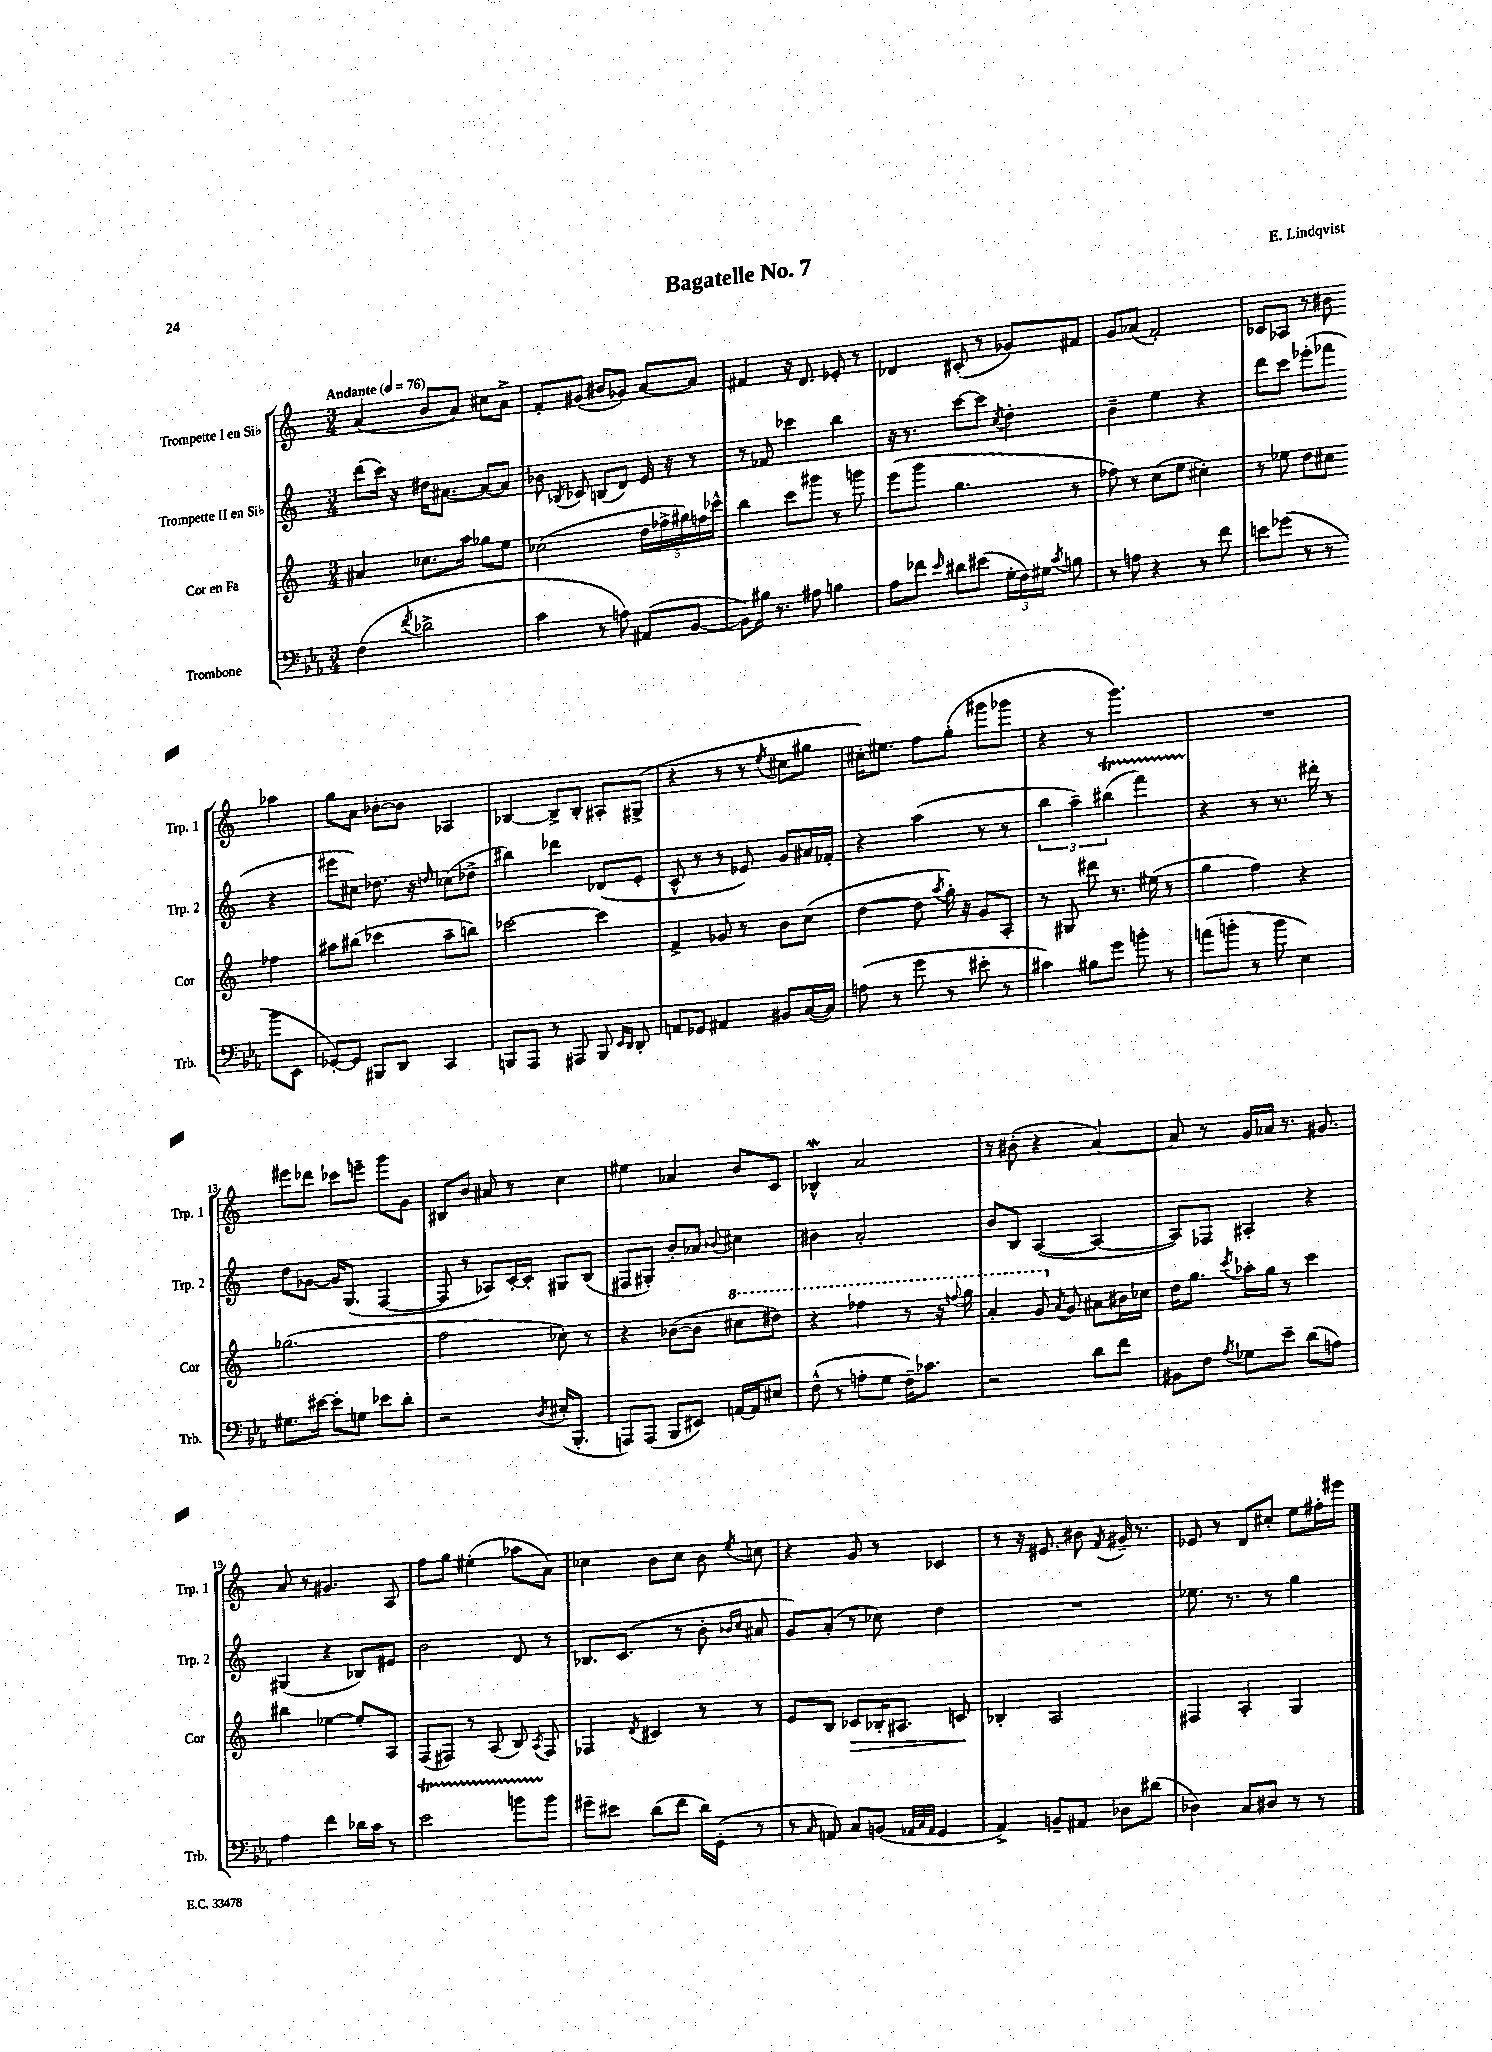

**kern	**kern	**kern	**kern
*staff4	*staff3	*staff2	*staff1
*clefF4	*clefG2	*clefG2	*clefG2
*k[b-e-a-]	*k[]	*k[]	*k[]
*M3/4	*M3/4	*M3/4	*M3/4
*MM76	*MM76	*MM76	*MM76
(4F	4a#	(8ddd	(4a
.	.	16ccc)	.
.	.	16r	.
8qf	.	.	.
2d-^	8.cc-	16dd#	8b
.	.	[8.a#	.
.	.	.	8a)
.	16aa	.	.
.	8gg-	8a#_	8cc#
.	8ee	8a#]	8a^
=	=	=	=
4c	(2cc-	8b-	8f'
.	.	8qB-	.
.	.	8c-	(8g#
8r	.	(8B	8b#
8A)	.	8d)	8g-)
(8AA#	20dd	16e	[8a
.	20ff-^	.	.
.	.	16r	.
.	20gg#)	.	.
[8BB-	.	8r	8a]
.	20ff	.	.
.	20ccc-^^	.	.
=	=	=	=
8BB-])	4bb	8r	4f#
16B#	.	8f-	.
8.r	.	.	.
.	8ccc	4ccc-	16r
.	.	.	8.d
8A#	8ggg#	.	.
4B	8r	4bb	8e-'
.	8ggg	.	8r
=	=	=	=
8A-	(8eee	16r	4d-
.	.	8.r	.
8f-	8ggg	.	.
16qqe-	.	.	.
8d#	4.gg	[8ccc	(8c#'
(8e#	.	8ccc]	8r
.	.	8qcc	.
24G'	.	4dd'	8g-)
24F)	.	.	.
24G#	.	.	.
8qc	.	.	.
8B	8r	.	8f#
=	=	=	=
8r	8ff-)	4b~	8g
8A	8r	.	(8a-
4r	(8cc	4ee	2f')
.	8ee	.	.
8r	4cc#')	4r	.
8f	.	.	.
=	=	=	=
8e	8r	8ddd	8c-
(8g-	8ee-	8ccc	8A-
8r	8dd	(8eee-'	8r
8r	8cc#	8fff-	8b#
8b-	4ff-	4r	4aa-
8EE-	.	.	.
=	=	=	=
[8GG-')	8aa#	8eee#	8gg
8GG-]	(8bb#	8cc#)	8a
8BBB#	4ccc-	8.dd-	[8b-'
8DD	.	.	8b-]
.	.	16r	.
.	.	16qqdd	.
4CC	8aa#~	(8cc-	4A-
.	8bb)	8dd-^	.
=	=	=	=
8BBB	[2ccc-	4bb#)	[4B-
8AAA-	.	.	.
8r	.	4ddd-	8B-^]
8AAA#	.	.	8B-'
8BBB	4ccc-]	(8d-	8A#'
16qqEE-	.	.	.
16qqDD	.	.	.
8DD'	.	8e'	(8G#^
=	=	=	=
8AA	4f^	8c^^	4r
8GG-	.	8r	.
4AA#	8g-	8r	8r
.	8r	8e-)	8r
.	.	.	8qee
8BB#	8b	8g	8cc#
([16C	(8cc	16a#	8gg#
16C])	.	16f-'	.
=	=	=	=
(8A	[4dd	4r	16cc#')
.	.	.	8.ee#
8r	.	.	.
8g	8dd]	(4aa	8ff
.	8qaa	.	.
8r	16gg')	.	(8gg'
.	16r	.	.
8e#'	8g	8r	8ggg#
8r	8A'	8r	8ggg-
=	=	=	=
4c#)	8r	6bb	4r
.	8G#	.	.
.	.	6aa~)	.
8B#	8ddd#	.	8r
.	.	(6bb#	.
8g	8.r	.	4.ggg)
8b'	.	4fff)	.
.	(16ee#	.	.
8r	8r	.	.
=	=	=	=
(8a	4gg	4r	2.r
8b'	.	.	.
8r	4ff)	8r	.
8b	.	8.r	.
4E-)	4r	.	.
.	.	16ddd#'	.
.	.	8r	.
=	=	=	=
8.G#	(2.gg-	8dd	8eee#
.	.	[8g-	8ddd-
[16e#	.	.	.
8e#']	.	16g-]	8ccc-
.	.	(8.G	.
8G	.	.	8eee~
8e-	.	[4F	8ggg
8d'	.	.	8g
=	=	=	=
2r	2ff	8F]	8B#
.	.	8r	8b
.	.	8A-)	8a#
.	.	[16c'	8r
.	.	16c']	.
8qD	.	.	.
(16E#'	8cc-')	8G#	4cc
8.BBB-'	.	.	.
.	8r	(8B	.
=	=	=	=
8AAA)	4r	8F#	4ee#
(8AAA	.	8G#')	.
8BBB-	([8b-	8b'	4a-
8EE#)	8b-]	8a-	.
.	.	8qqb-	.
[16AA	8ccc#	4cc#	8b
16AA]	.	.	.
8E#	8ddd#)	.	8c
=	=	=	=
(8F^^	4r	4b#	4B-^^
8r	.	.	.
8A'	4fff-	2a'	2a
8G	.	.	.
16F~)	8r	.	.
8.c-	.	.	.
.	16r	.	.
.	8qqfff	.	.
.	16ggg	.	.
=	=	=	=
2r	4aa'	8b	8r
.	.	8B	(8b#'
.	8gg	([4A	4r
.	8qa	.	.
.	8g	.	.
8d	8a#	4A_	[4a)
8f	16b#	.	.
.	16cc-	.	.
=	=	=	=
8BB#	16dd	8A])	8a]
.	8.gg	.	.
8F	.	8F-	8r
8qA-	8qccc	.	.
8G-	16aa-'	4A#'	16g
.	16gg	.	16a-
8e-~	8r	.	8.r
(8d	4ccc	4r	.
.	.	.	8.g#
8A)	.	.	.
=	=	=	=
4A-	4bb#	(4G#	8a
.	.	.	8r
4f	[4ee-	4r	4.g#
16d-	8ee-']	8B-)	.
16c	.	.	.
8r	8A	8e#	8A
=	=	=	=
2e-	(8F	2b	8ff
.	8F#)	.	8gg
.	8r	.	(4ee#'
.	(8A	.	.
8b	8B)	8d	8aa-
.	8qA	.	.
8b	8F#	8r	8a)
=	=	=	=
8g#~	4F-	8.B-	4cc-
8e#	.	.	.
.	.	(8.c	.
.	8qd	.	.
(8d	4c#	.	8b
8f	.	8r	8cc-
16d)	8r	8b'	8b
(16GG'	.	.	.
.	.	16qqb-	.
.	.	16qqcc	8qee
8r	8r	8a#	8cc
=	=	=	=
8r	8e	8g)	4r
16qqC	.	.	.
8AA)	8B	(8a'	.
8C	8c-	8r	8g
(8BB	16B-'	8cc-)	8r
.	8.A#	.	.
32qqAA-	.	.	.
32qqC	.	.	.
32qqAA-	.	.	.
4GG	.	4dd	4c-
.	8c	.	.
=	=	=	=
4AA-^)	4B-'	2.r	8r
.	.	.	16r
.	.	.	8.e#
8BB~	2A	.	.
8AA#	.	.	8b#
.	.	.	8qf
8D-	.	.	16g#~
.	.	.	8.r
(8d#	.	.	.
=	=	=	=
4D-)	4F#	8.ee-	8e-
.	.	.	8r
.	.	8.r	.
8C	4A'	.	8d
8D#	.	8r	8cc#'
8r	4G	4gg	8ee
8r	.	.	16ff#'
.	.	.	16eee#
==	==	==	==
*-	*-	*-	*-
